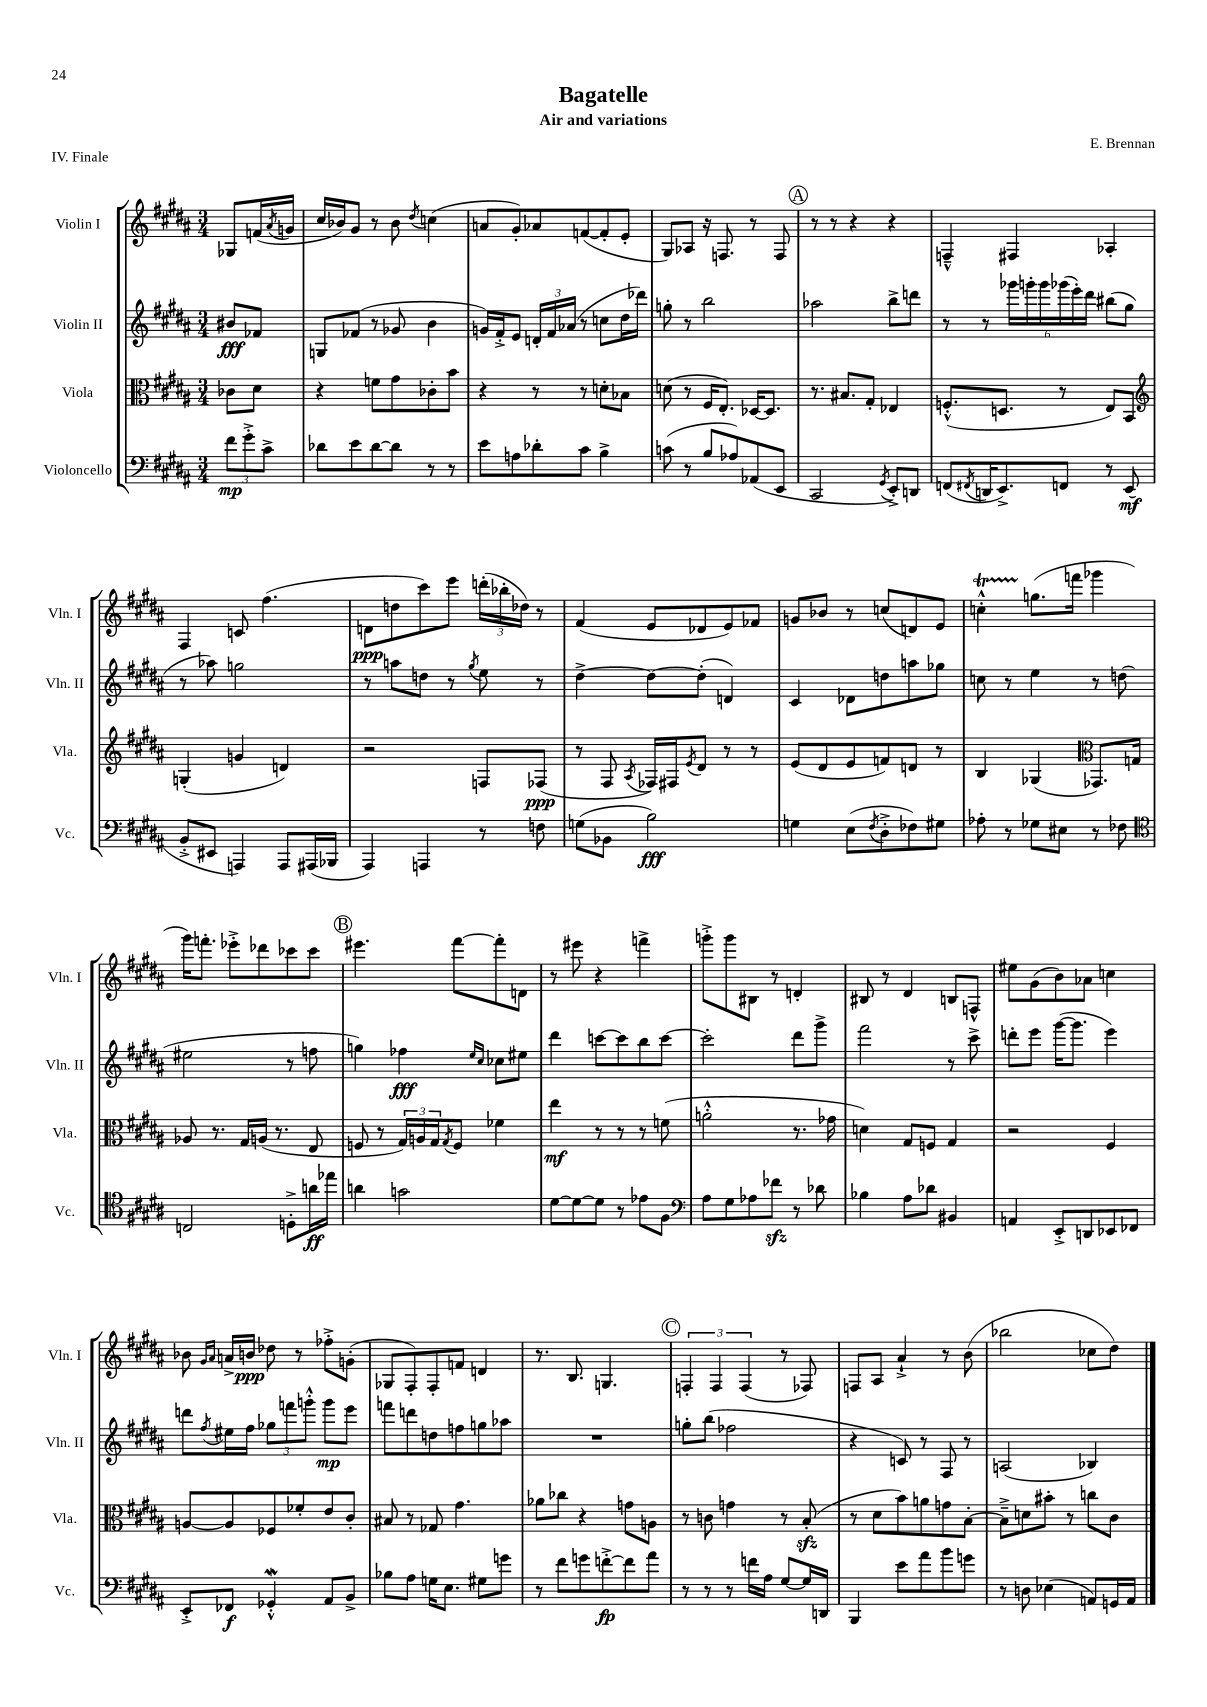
\header { title = "Bagatelle" composer = "E. Brennan" subtitle = "Air and variations" piece = "IV. Finale" }
<<
\new StaffGroup <<
\new Staff = "s0" \with { instrumentName = "Violin I" shortInstrumentName = "Vln. I" } {
    \clef treble \key b \major \numericTimeSignature \time 3/4 \partial 4
    ges8 f'16( \acciaccatura { ais'8 } g'16 |
    cis''16 bes'16) gis'8 r8 bes'8 \acciaccatura { dis''8 } c''4( |
    a'8 gis'8-.) aes'8 f'8~( f'8-. e'8-. |
    gis8) aes8 r16 f8. r8 f8 |
    \mark \markup { \circle "A" } r8 r8 r4 r4 |
    f4---^ fis4 aes4-. |
    fis4 c'8 fis''4.( |
    d'8\ppp d''8 cis'''8) e'''8 \tuplet 3/2 { d'''16-.( bes''16-. des''16) } r8 |
    fis'4( e'8 des'8 e'8) fes'8 |
    g'8 bes'8 r8 c''8( d'8) e'8 |
    c''4-.-^\startTrillSpan g''8.\stopTrillSpan( f'''16 ges'''4 |
    gis'''16) f'''8.-. ees'''8-.-> des'''8 ces'''8 ces'''8 |
    \mark \markup { \circle "B" } eis'''4. fis'''8~ fis'''8-. d'8 |
    r8 eis'''8 r4 f'''4-> |
    g'''8-.-> g'''8 bis8 r8 d'4-. |
    bis8 r8 dis'4 b8 f8-^ |
    eis''8 gis'8( b'8) aes'8 c''4 |
    bes'8 \grace { gis'16 ais'16 } a'16-> b'16\ppp des''8 r8 fes''8-.-> g'8-.( |
    ges8 fis8-.) fis8-. f'8 d'4 |
    r8. b8. g4. |
    \mark \markup { \circle "C" } \tuplet 3/2 { f4-. f4 f4( } r8 fes8) |
    f8 ais8 ais'4-!-> r8 b'8( |
    bes''2 ces''8 dis''8) \bar "|." |
}
\new Staff = "s1" \with { instrumentName = "Violin II" shortInstrumentName = "Vln. II" } {
    \clef treble \key b \major \numericTimeSignature \time 3/4 \partial 4
    bis'8\fff fes'8 |
    g8 fes'8( r8 ges'8 b'4 |
    g'16) fis'16-.-> e'8 \tuplet 3/2 { d'16-. fis'16 aes'16( } r8 c''8 dis''16 des'''16) |
    g''8-. r8 b''2 |
    \mark \markup { \circle "A" } aes''2 b''8-> d'''8 |
    r8 r8 \tuplet 6/4 { ges'''16 g'''16-. g'''16 ges'''16( e'''16-.) dis'''16 } bis''8( gis''8 |
    r8 aes''8) g''2 |
    r8 a''8 d''8 r8 \acciaccatura { gis''8 } e''8 r8 |
    dis''4~-> dis''8~ dis''8-.( d'4) |
    cis'4 des'8 d''8 a''8 ges''8 |
    c''8 r8 e''4 r8 d''8( |
    eis''2 r8 f''8 |
    \mark \markup { \circle "B" } g''4) fes''4\fff \grace { e''16 cis''16 } ces''8 eis''8 |
    dis'''4 c'''8~ c'''8 b''8 c'''8~ |
    c'''2-. dis'''8 gis'''8-> |
    fis'''2 r8 cis'''8-> |
    d'''8-. e'''8 gis'''16~( gis'''8. e'''4) |
    d'''8 \acciaccatura { fis''8 } eis''16 fis''16 \tuplet 3/2 { ges''8 f'''8 g'''8-.-^ } g'''8\mp e'''8 |
    f'''8 d'''8 d''8 f''8 g''8 aes''8 |
    R2. |
    \mark \markup { \circle "C" } g''8-. b''8( fes''2 |
    r4 c'8) r8 fis8 r8 |
    a2( bes4) \bar "|." |
}
\new Staff = "s2" \with { instrumentName = "Viola" shortInstrumentName = "Vla." } {
    \clef alto \key b \major \numericTimeSignature \time 3/4 \partial 4
    ces'8 dis'8 |
    r4 f'8 gis'8 ces'8-. b'8 |
    r4 r8 r8 d'8-. bes8 |
    d'8( r8 fis16 e8.-.) des16~ des8. |
    \mark \markup { \circle "A" } r8. bis8. gis8-. ees4 |
    f8.-.-^( d8. r8 e8) b,8 |
    \clef treble g4-.( g'4 d'4) |
    r2 f8 fes8\ppp( |
    r8 fis8 \acciaccatura { ais8 } fes16) fis16 \acciaccatura { e'8 } dis'8 r8 r8 |
    e'8( dis'8 e'8 f'8) d'8 r8 |
    b4 ges4( \clef alto ges,8.) g16 |
    aes8 r8. gis16 a16( r8. e8 |
    \mark \markup { \circle "B" } f8 r8 \tuplet 3/2 { gis16) a16 gis16 } \acciaccatura { gis8 } f8 fes'4 |
    e''4\mf r8 r8 r8 f'8( |
    a'2-.-^ r8. ges'16 |
    d'4) gis8 f8 gis4 |
    r2 fis4 |
    a8~ a8 fes8 fes'8-. e'8 cis'8-. |
    bis8 r8 ges8 gis'4. |
    aes'8 ces''8 r4 g'8 a8 |
    \mark \markup { \circle "C" } r8 c'8 g'4 r8 b8-.\sfz( |
    r8 dis'8 b'8) a'8 g'8 b8~-. |
    b8---> d'8 bis'8-. r8 c''8 cis'8 \bar "|." |
}
\new Staff = "s3" \with { instrumentName = "Violoncello" shortInstrumentName = "Vc." } {
    \clef bass \key b \major \numericTimeSignature \time 3/4 \partial 4
    \tuplet 3/2 { fis'8\mp gis'8-.-> cis'8-> } |
    des'8 e'8 des'8~ des'8 r8 r8 |
    e'8 a8 des'8-. cis'8 b4-> |
    c'8( r8 b8 aes8) aes,8( e,8 |
    \mark \markup { \circle "A" } cis,2 \acciaccatura { gis,8 } e,8-.->) d,8 |
    f,8( \acciaccatura { fis,8 } d,16 e,8.->) f,8 r8 e,8\mf( |
    b,8-.-> eis,8 a,,4) a,,8 ais,,16( bes,,16 |
    ais,,4) a,,4 r8 f8 |
    g8( bes,8 b2\fff) |
    g4 e8( \acciaccatura { fis8 } dis8-.-> fes8) gis8 |
    aes8-. r8 ges8 eis8 r8 fes8 |
    \clef tenor c2 d8-.-> a'16\ff ees''16 |
    \mark \markup { \circle "B" } a'4 g'2 |
    dis'8~ dis'8~ dis'8 r8 ees'8 fis8 |
    \clef bass ais8 gis8 aes8 fes'8\sfz r8 des'8 |
    bes4 ais8 des'8 bis,4 |
    a,4 e,8-.-> d,8 ees,8 fes,8 |
    e,8-.-> fes,8\f ges,4-.-^\mordent ais,8 b,8-> |
    bes8 ais8 g16 e8. gis8 g'8 |
    r8 fis'8 g'8 f'8~-.->\fp f'8 ais'8 |
    \mark \markup { \circle "C" } r8 r8 r8 f'16 ais16 gis8~ gis16 d,16 |
    b,,4 e'8 ais'8 b'8 g'8 |
    r8 d8 ees4( a,8) g,16 a,16 \bar "|." |
}
>>
>>
\layout { \context { \Score \remove "Bar_number_engraver" } }
